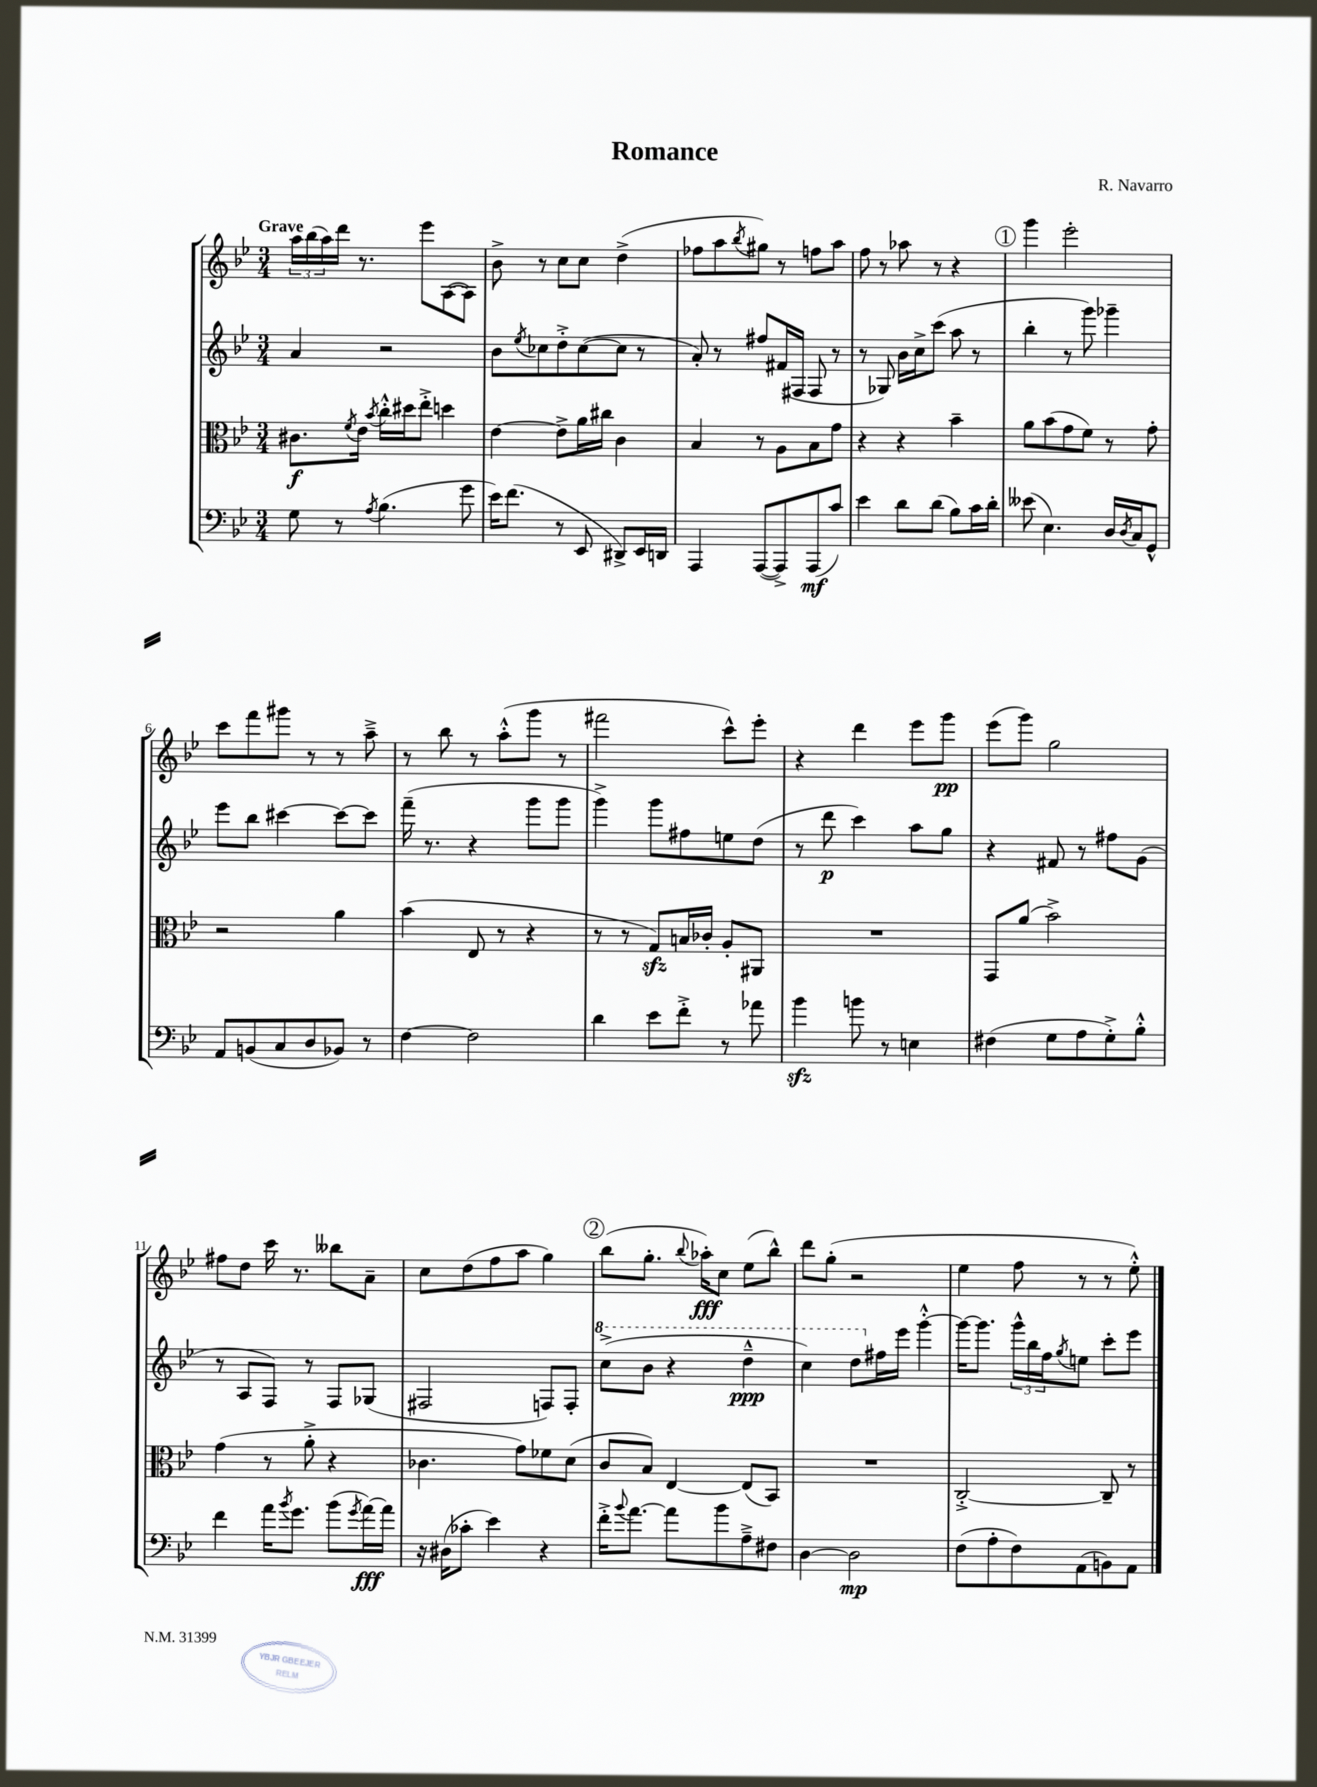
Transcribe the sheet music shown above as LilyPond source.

\header { title = "Romance" composer = "R. Navarro" }
<<
\new StaffGroup <<
\new Staff = "s0" {
    \clef treble \key bes \major \numericTimeSignature \time 3/4 \tempo "Grave"
    \tuplet 3/2 { a''16 bes''16( a''16) } d'''16 r8. ees'''8 a8~( a8) |
    bes'8-> r8 c''8 c''8 d''4->( |
    fes''8 a''8 \acciaccatura { bes''8 } gis''8) r8 f''8 a''8 |
    f''8 r8 aes''8 r8 r4 |
    \mark \markup { \circle "1" } g'''4 ees'''2-. |
    c'''8 f'''8 gis'''8 r8 r8 a''8---> |
    r8 bes''8 r8 a''8-.-^( g'''8 r8 |
    fis'''2 c'''8-^) ees'''8-. |
    r4 d'''4 ees'''8 g'''8\pp |
    ees'''8( g'''8) g''2 |
    fis''8 d''8 c'''16 r8. beses''8 a'8-- |
    c''8 d''8( f''8 a''8 g''4) |
    \mark \markup { \circle "2" } bes''8( g''8.-. \appoggiatura { bes''8 } aes''16-.\fff) c''8 ees''8( bes''8-^) |
    d'''8 g''8-.( r2 |
    ees''4 f''8 r8 r8 ees''8-.-^) \bar "|." |
}
\new Staff = "s1" {
    \clef treble \key bes \major \numericTimeSignature \time 3/4
    a'4 r2 |
    bes'8 \acciaccatura { ees''8 } ces''8 d''8-.-> ces''8~( ces''8 r8 |
    a'8-.) r8 fis''8 fis'16( fis16 fis8 r8 |
    r8 ges8) bes'16 c''16-> c'''8( a''8 r8 |
    \mark \markup { \circle "1" } bes''4-. r8 g'''8) ges'''4-- |
    ees'''8 bes''8 cis'''4~ cis'''8~ cis'''8 |
    f'''16--( r8. r4 g'''8 g'''8 |
    g'''4->) g'''8 fis''8 e''8 d''8( |
    r8 d'''8\p c'''4) a''8 g''8 |
    r4 fis'8 r8 fis''8 g'8( |
    r8 a8 f8) r8 f8 ges8( |
    fis2 f8) f8-. |
    \mark \markup { \circle "2" } \ottava #1 c'''8->( bes''8 r4 d'''4---^\ppp |
    c'''4) d'''8 \ottava #0 fis''16 ees'''16 g'''4~-.-^ |
    g'''16~ g'''8. \tuplet 3/2 { g'''16-^ bes''16 f''16 } \acciaccatura { g''8 } e''8 c'''8-. ees'''8 \bar "|." |
}
\new Staff = "s2" {
    \clef alto \key bes \major \numericTimeSignature \time 3/4
    cis'8.\f \acciaccatura { f'8 } ees'16 \acciaccatura { bes'8 } c''16-.-^ dis''16 ees''8-.-> d''4 |
    ees'4~ ees'8-> a'16 cis''16 c'4 |
    bes4 r8 a8 bes8 g'8 |
    r4 r4 bes'4-- |
    \mark \markup { \circle "1" } a'8 bes'8( g'8 f'8) r8 g'8-. |
    r2 a'4 |
    bes'4( ees8 r8 r4 |
    r8 r8 g8\sfz) b16 ces'16-. a8-. ais,8 |
    R2. |
    g,8 a'8( bes'2->) |
    g'4( r8 a'8-.-> r4 |
    ces'4. g'8) fes'8 d'8( |
    \mark \markup { \circle "2" } c'8 bes8) ees4~ ees8( bes,8) |
    R2. |
    c2~-.-> c8-- r8 \bar "|." |
}
\new Staff = "s3" {
    \clef bass \key bes \major \numericTimeSignature \time 3/4
    g8 r8 \acciaccatura { a8 } bes4.( g'8 |
    ees'16) f'8.( r8 ees,8 dis,8->) ees,16 d,16 |
    a,,4 a,,8~( a,,8->) a,,8\mf( c'8) |
    ees'4 d'8 d'8( bes8) c'16 d'16-. |
    \mark \markup { \circle "1" } eeses'8( ees4.) d16 \acciaccatura { d8 } c16 g,8-^ |
    a,8 b,8( c8 d8 bes,8) r8 |
    f4~ f2 |
    d'4 ees'8 f'8-.-> r8 aes'8 |
    bes'4\sfz b'8 r8 e4 |
    fis4( g8 a8 g8-.->) bes8-.-^ |
    f'4 a'16 \acciaccatura { bes'8 } g'8. bes'8( \acciaccatura { g'8 } a'16~\fff) a'16 |
    r16 dis16( ces'8-. ees'4) r4 |
    \mark \markup { \circle "2" } f'16-.-> \appoggiatura { bes'8 } a'8.~ a'8 bes'8 a8---> fis8 |
    d4~ d2\mp |
    f8( a8-. f8) a,8( b,8) a,8 \bar "|." |
}
>>
>>
